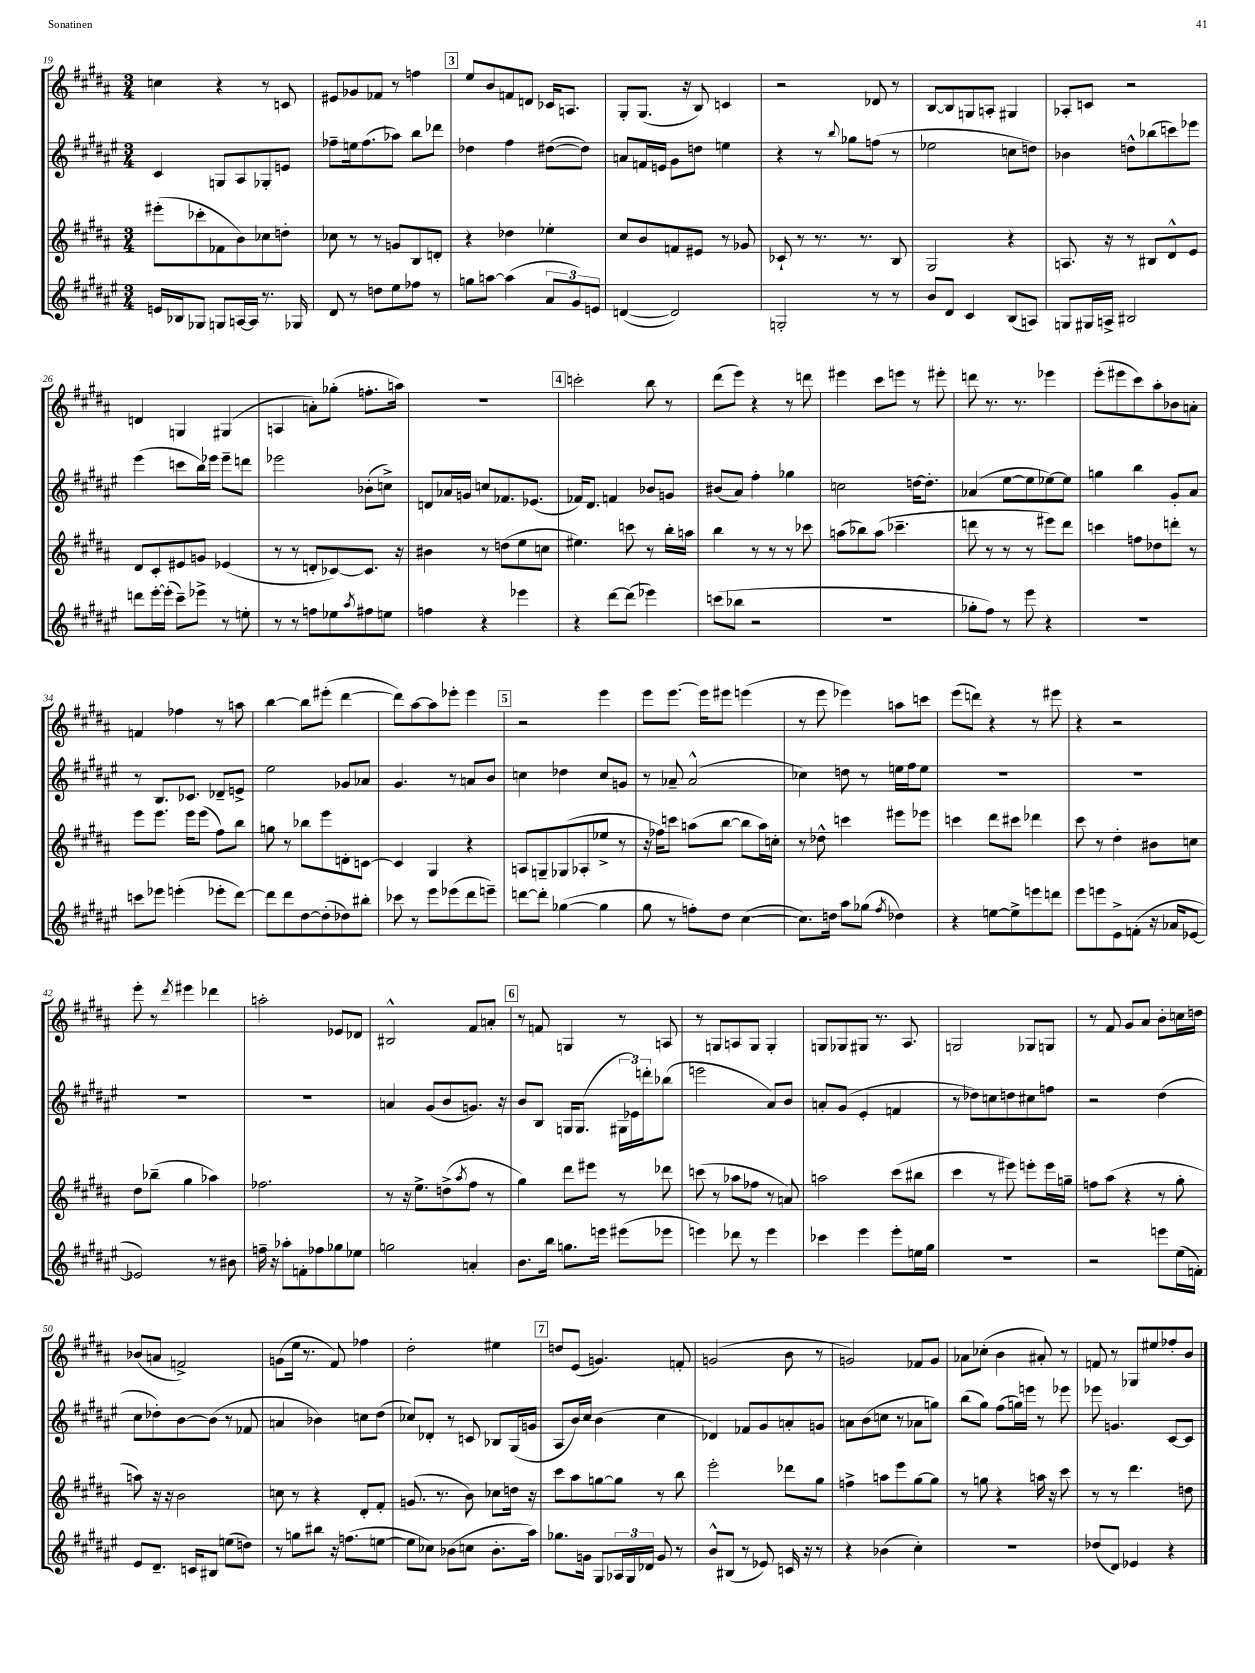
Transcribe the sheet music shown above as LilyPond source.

<<
\new StaffGroup <<
\new Staff = "s0" {
    \clef treble \key b \major \numericTimeSignature \time 3/4
    c''4 r4 r8 c'8 |
    eis'8 ges'8 fes'8 r8 f''4 |
    \mark \markup { \box "3" } e''8 b'8 f'8 d'8 ces'16 a8. |
    gis8-. gis8.( r16 b8) c'4 |
    r2 des'8 r8 |
    b8~ b8 g8 a8-. gis4 |
    aes8-. c'8 r2 |
    d'4 g4 gis4( |
    a4 a'8-.) ges''8-.( f''8.-. a''16) |
    R2. |
    \mark \markup { \box "4" } c'''2-. b''8 r8 |
    dis'''8( e'''8) r4 r8 d'''8 |
    eis'''4 cis'''8 e'''8 r8 eis'''8-. |
    d'''8 r8. r8. ees'''4 |
    e'''8-.( eis'''8 cis'''8) ais''8-. bes'8 a'8-. |
    f'4 fes''4 r8 a''8 |
    b''4~ b''8 eis'''8-.( dis'''4~ |
    dis'''8) ais''8~ ais''8 ees'''8-. ees'''4 |
    \mark \markup { \box "5" } r2 e'''4 |
    e'''8 e'''8.~ e'''16 eis'''8 e'''4( |
    r8 e'''8 ees'''4) a''8 c'''8 |
    e'''8( d'''8) r4 r8 eis'''8 |
    r4 r2 |
    e'''8-. r8 \acciaccatura { dis'''8 } eis'''4 des'''4 |
    a''2-. ees'8 des'8 |
    bis2-^ fis'8 a'8-. |
    \mark \markup { \box "6" } r8 f'8 g4 r8 a8 |
    r8 g8 a8 g8 g4-. |
    g8 ges8 gis8 r8. ais8. |
    g2 ges8 g8 |
    r8 fis'8 gis'8 ais'8 b'8-. c''16 d''16 |
    bes'8( a'8 f'2->) |
    g'8( e''16 r8. fis'8) fes''4 |
    dis''2-. eis''4 |
    \mark \markup { \box "7" } d''8 e'8( g'4.) f'8-. |
    g'2( b'8 r8 |
    g'2) fes'8 g'8 |
    aes'8 ces''8-.( b'4 ais'8-.) r8 |
    f'8 r8 ges8 eis''8 fes''8-. b'8 \bar "|." |
}
\new Staff = "s1" {
    \clef treble \key fis \major \numericTimeSignature \time 3/4
    cis'4 g8 ais8 ges8-. e'8 |
    fes''8-- e''16 fes''8.( aes''8) b''8 des'''8 |
    \mark \markup { \box "3" } des''4 fis''4 dis''8~( dis''8) |
    a'8 f'16 e'16 gis'8 d''8 e''4 |
    r4 r8 \appoggiatura { b''8 } ges''8 f''8( r8 |
    ees''2 c''8 d''8) |
    bes'4 d''8-^ bes''8( c'''8) ees'''8 |
    eis'''4( c'''8 b''16) ees'''16 ees'''8-- d'''8 |
    ees'''2 bes'8-.( c''8->) |
    d'8 aes'16 g'16 c''8 fes'8. ees'8.( |
    \mark \markup { \box "4" } fes'16) dis'8. f'4 bes'8 g'8 |
    bis'8( ais'8) fis''4-. ges''4 |
    c''2 d''16~ d''8.-. |
    aes'4( eis''8~ eis''8 ees''8~) ees''8 |
    g''4 b''4 gis'8-. ais'8 |
    r8 b8. ces'8. des'8-- e'8-> |
    eis''2 ges'8 aes'8 |
    gis'4. r8 a'8 b'8 |
    \mark \markup { \box "5" } c''4 des''4 c''8 g'8 |
    r8 aes'8-- aes'2-^( |
    ces''4) d''8 r8 e''16 fis''16 e''8 |
    R2. |
    R2. |
    R2. |
    R2. |
    a'4 gis'8( b'8 g'8.) r16 |
    \mark \markup { \box "6" } b'8 b8 g16 g8.( \tuplet 3/2 { gis16 ees'16) d'''16-. } bes''8( |
    e'''2 ais'8) b'8 |
    a'8-. gis'8( eis'4-. f'4 |
    r8 des''8) c''8 d''8 cis''8 f''8 |
    r2 dis''4( |
    cis''8 des''8-.) b'8~ b'8( r8 fes'8 |
    a'4 bes'4) c''8 dis''8( |
    ces''8) des'8-. r8 c'8 bes8 gis16( g'16 |
    \mark \markup { \box "7" } ais8 b'16) cis''16 b'4( cis''4 |
    des'4) fes'8 gis'8 a'8-. g'8 |
    a'8 b'8( c''8 r8 aes'8 g''8) |
    b''8( gis''8) fis''8( g''16) e'''16 r8 ees'''8 |
    ees'''8 g'4. cis'8~ cis'8 \bar "|." |
}
\new Staff = "s2" {
    \clef treble \key b \major \numericTimeSignature \time 3/4
    eis'''8-.( ces'''8-. fes'8 b'8) ces''8 d''8-. |
    ces''8 r8 r8 g'8 b8 d'8-. |
    \mark \markup { \box "3" } r4 des''4 ees''4-. |
    cis''8 b'8 f'8 eis'8 r8 ges'8 |
    ces'8-! r8 r8. r8. b8 |
    gis2 r4 |
    a8. r16 r8 bis8 dis'8-^ e'8 |
    dis'8 cis'8-. eis'8 g'8 ees'4( |
    r8 r8 d'8-. ces'8~) ces'8. r16 |
    bis'4 r8 d''8( e''8 c''8 |
    \mark \markup { \box "4" } eis''4.) c'''8 r8 b''16-. a''16 |
    b''4 r8 r8 r8 ces'''8 |
    a''8( bes''8) a''8( ces'''4.-- |
    d'''8 r8 r8 r8 eis'''8) d'''8 |
    c'''4 f''8 des''8 d'''8-. r8 |
    e'''8 e'''8. e'''16 e'''8( fis''8) b''8 |
    g''8 r8 bes''8 e'''8 d'8-. c'8~ |
    c'4 gis4 r4 |
    \mark \markup { \box "5" } a8 g8-- ges8( aes8-. ees''8-> r8 |
    r16 fes''16) c'''8 a''8( b''8~ b''8 a''16) c''16-. |
    r8 des''8-^ c'''4 eis'''8 ees'''8 |
    c'''4 dis'''8 cis'''8 des'''4 |
    cis'''8 r8 dis''4-. bis'8 c''8 |
    dis''8 bes''8--( gis''4 aes''4) |
    fes''2. |
    r8 r16 e''8.-> d''8->( \acciaccatura { ais''8 } fis''8 r8 |
    \mark \markup { \box "6" } gis''4) dis'''8 eis'''8 r8 des'''8 |
    c'''8( r8 aes''8 fes''8 r8 a'8) |
    a''2 cis'''8( bis''8 |
    cis'''4 r8 eis'''8) e'''8-. e'''16 g''16-- |
    f''8 ais''8( r4 r8 gis''8-. |
    a''8) r16 r16 b'2 |
    c''8 r8 r4 dis'8-. fis'8-. |
    g'8.( r8. b'8) ces''8 d''16 r16 |
    \mark \markup { \box "7" } cis'''8 ais''8 g''8~ g''8 r8 b''8 |
    e'''2-. des'''8 gis''8 |
    f''4-> a''8 e'''8 gis''8~ gis''8 |
    r8 g''8 r4 a''16 r16 cis'''8 |
    r8 r8 dis'''4. d''8 \bar "|." |
}
\new Staff = "s3" {
    \clef treble \key fis \major \numericTimeSignature \time 3/4
    e'16 bes16 ges8 g8 a16~ a16 r8. ges16 |
    dis'8 r8 d''8 eis''8 fes''8 r8 |
    \mark \markup { \box "3" } g''8 a''8~ a''4( \tuplet 3/2 { ais'8 gis'8) e'8 } |
    d'4~( d'2) |
    g2-. r8 r8 |
    b'8 dis'8 cis'4 b8( a8) |
    g8 gis16 a16-> bis2 |
    d'''8 eis'''16~-. eis'''16-.( cis'''8--) ees'''8-> r8 e''8-. |
    r8 r8 f''8 ees''8 \acciaccatura { ais''8 } fis''8 e''8 |
    f''4 r4 ees'''4 |
    \mark \markup { \box "4" } r4 dis'''8~ dis'''8( ees'''4) |
    c'''8( bes''8 r2 |
    R2. |
    ges''8-. fis''8) r8 eis'''8 r4 |
    R2. |
    c'''8 ees'''8 e'''4-.( ees'''8-. dis'''8~) |
    dis'''8 dis'''8 dis''8~ dis''8-.( des''8) bis''8-. |
    ces'''8 r8 eis'''8 ees'''8( dis'''8 e'''8--) |
    \mark \markup { \box "5" } d'''8~ d'''8-. ges''4~( ges''4 |
    gis''8 r8 f''8-.) dis''8 cis''4~( |
    cis''8.) d''16 ais''8 ges''8( \acciaccatura { fis''8 } des''4) |
    r4 e''8~ e''8-> e'''8 d'''8 |
    eis'''8 e'''8 eis'8-> f'8-.( r16 aes'16 ees'8~ |
    ees'2) r8 bis'8 |
    f''16-- r16 aes''8-. f'8-. fes''8 ges''8 ees''8 |
    g''2 a'4-. |
    \mark \markup { \box "6" } b'8. b''16 g''8. e'''16 eis'''8( ees'''8 |
    e'''4) des'''8 r8 e'''4 |
    ces'''4 eis'''4 eis'''8-. e''16 gis''16 |
    R2. |
    r2 e'''8 eis''16( f'16-.) |
    eis'8 dis'8.-- c'16 bis8 e''8( d''8) |
    r8 g''8 bis''8 r16 f''8.( e''8~ |
    e''8 ces''8) bes'8( c''8 bes'8.-. ais''16) |
    \mark \markup { \box "7" } ges''8. g'16 gis8 \tuplet 3/2 { aes16 gis16 des'16 } g'8 r8 |
    b'8-^ bis8( r8 ees'8) c'16 r16 r8 |
    r4 bes'4( cis''4-.) |
    R2. |
    des''8( dis'8) ees'4 r4 \bar "|." |
}
>>
>>
\layout { \context { \Score currentBarNumber = #19 } }
